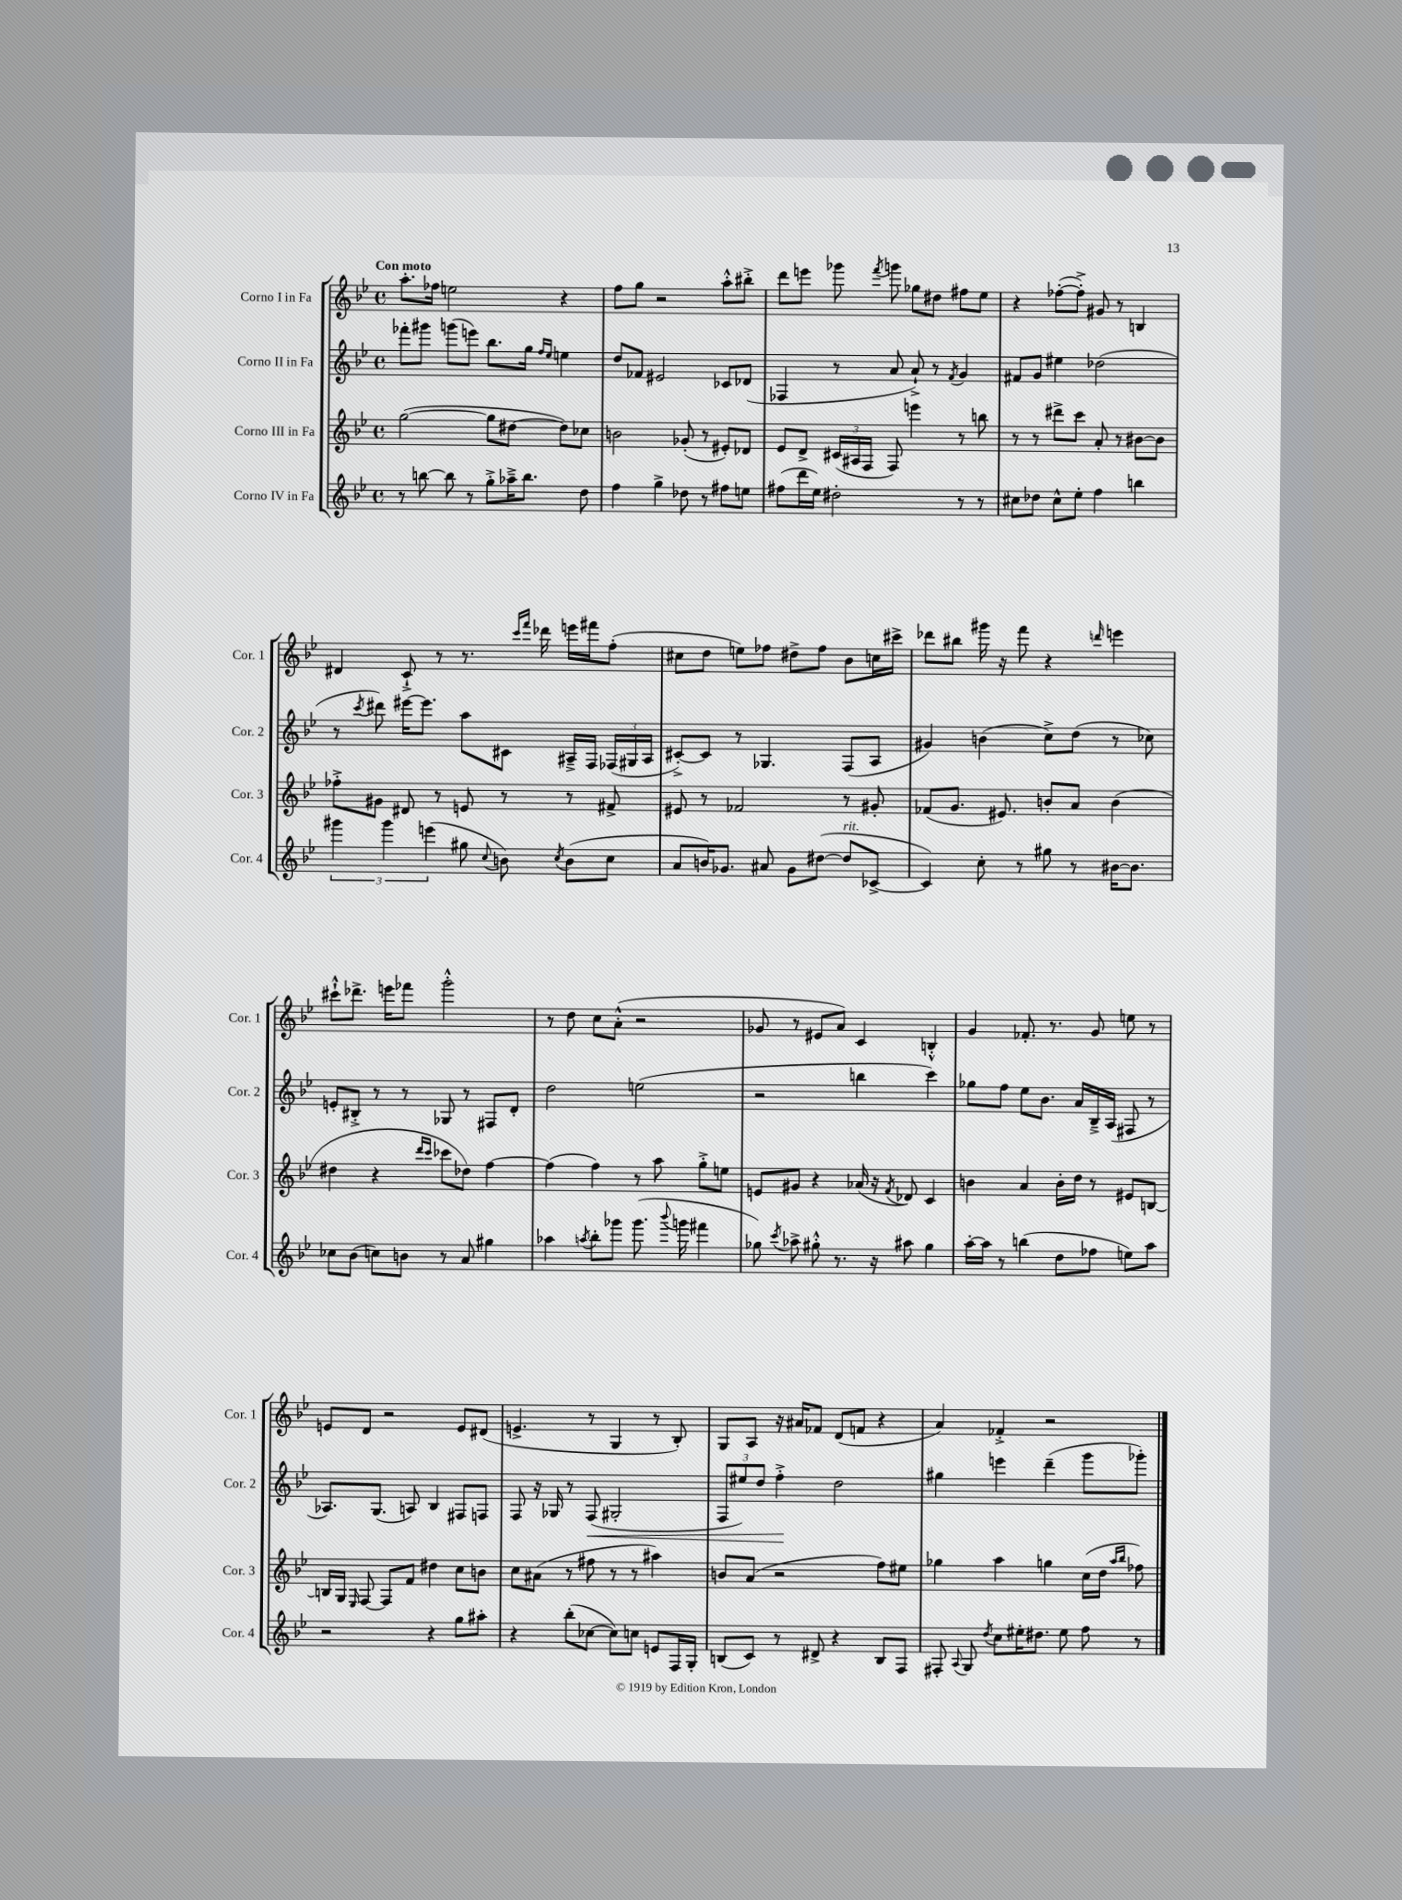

**kern	**kern	**kern	**kern
*staff4	*staff3	*staff2	*staff1
*clefG2	*clefG2	*clefG2	*clefG2
*k[b-e-]	*k[b-e-]	*k[b-e-]	*k[b-e-]
*M4/4	*M4/4	*M4/4	*M4/4
*met(c)	*met(c)	*met(c)	*met(c)
8r	([2gg	8fff-'	8.aa'
[8bb	.	8ggg#	.
.	.	.	16ff-
8bb]	.	(8ggg	2ee
8r	.	8eee)	.
8gg'^	8gg]	8.bb-	.
16aa-~^	[8dd#	.	.
8.bb	.	16gg	.
.	.	16qqff	.
.	.	16qqee-	.
.	8dd#])	4ee	4r
8dd	8cc-	.	.
=	=	=	=
4ff	2b	8dd	8ff
.	.	8f-	8gg
4gg^	.	2e#	2r
8dd-	(8g-'	.	.
8r	8r	.	.
8ff#	8e#')	8c-	8aa'^^
8ee	8d-	(8d-	8bb#'^
=	=	=	=
(8ff#	8e-	4F-	8ddd
16ddd	8d^	.	8eee
16ee-)	.	.	.
2dd#'	(24c#	8r	8ggg-
.	24A#	.	.
.	24F	.	.
.	.	.	8qfff
.	8F)	8a	8ggg
.	4eee	8a`^)	8gg-
.	.	8r	8dd#
.	.	8qf	.
8r	8r	4g	8ff#
8r	8bb	.	8ee-
=	=	=	=
8cc#	8r	8f#	4r
8dd-	8r	8g	.
8cc#^^	8ddd#^	4ee#	([8ff-'
8ee-'	8ccc	.	8ff-'^])
4ff	8a'	(2dd-	8g#
.	8r	.	8r
4bb	[8b#	.	4B
.	8b#]	.	.
=	=	=	=
6ggg#	8ff-'^	8r	4d#
.	.	8qccc	.
.	8g#	8ddd#)	.
6ggg#	.	.	.
.	8d#	[16eee#	8c`^
.	.	8.eee#]	.
(6eee	.	.	.
.	8r	.	8r
8gg#	8e	8aa	8.r
8qqcc	.	.	.
8b)	8r	8c#	.
.	.	.	16qqccc
.	.	.	16qqfff
.	.	.	16ddd-
8qcc	.	.	.
(8b	8r	16A#~^	16eee
.	.	16F	16fff#
8cc	8f#^	(24F-	(8ff'
.	.	24G#	.
.	.	24A#	.
=	=	=	=
8a	8e#	[8c#'^)	8cc#
16b)	8r	8c#]	8dd
8.g-	.	.	.
.	2f-	8r	8ee)
8a#	.	4.G-	8ff-
8g-	.	.	8dd#^
([8dd#	.	.	8ff-
8dd#]	8r	(8F	8b-
[8c-^	8g#'	8A	16cc
.	.	.	16ccc#^
=	=	=	=
4c-])	(8f-	4g#)	8ddd-
.	8.g	.	8bb#
8cc'	.	(4b	16ggg#
.	8.e#)	.	16r
8r	.	.	8fff
8gg#	8b'	8cc^)	4r
8r	8a	(8dd	.
.	.	.	16qqddd
[16b#	(4b	8r	4eee
8.b#]	.	.	.
.	.	8cc-)	.
=	=	=	=
8cc-	4dd#	8e'	8ccc#`^^
(8b-	.	8B#'^	8.ddd-^
8cc)	4r	8r	.
.	.	.	16eee
8b	.	8r	8fff-
.	16qqddd	.	.
.	16qqccc	.	.
8r	8ccc-	8G-	2ggg'^^
8a	8dd-)	8r	.
4gg#	[4ff	8F#	.
.	.	8d'	.
=	=	=	=
4aa-	(4ff]	2dd	8r
.	.	.	8dd
8qaa	.	.	.
8bb-'	4ff)	.	8cc
8ggg-	.	.	(8a'^^
(8.ggg-	8r	(2ee	2r
.	8aa	.	.
8qqbbb-	.	.	.
16ggg	.	.	.
4fff#	8gg'^	.	.
.	8ee	.	.
=	=	=	=
8gg-)	8e	2r	8g-
8qccc	.	.	.
8aa-^	8g#	.	8r
8gg#'^^	4r	.	8e#
8.r	.	.	8a)
.	(16a-	4bb	4c
16r	16r	.	.
.	8qf	.	.
8aa#	8d-)	.	.
4gg#	4c	4ccc)	4B'^^
=	=	=	=
[16aa'	4b	8gg-	4g
16aa]	.	.	.
8r	.	8ff	.
(4bb	4a	8ee-	8.f-'
.	.	8.b-	.
.	.	.	8.r
8dd	16b'	.	.
.	16dd	16a	.
8ff-	8r	16B-~^	8g
.	.	(16A	.
8ee)	8e#	8F#	8ee
8aa	[8B	8r	8r
=	=	=	=
2r	16B]	8.A-)	8e
.	16G	.	.
.	16qqE-	.	.
.	[8F	.	8d
.	.	(8.G	.
.	8F]	.	2r
.	8f	8A)	.
4r	4dd#	4B-	.
8gg	8cc	8F#	8e
8aa#'	8b	8F	(8d#
=	=	=	=
4r	8cc	8F	4.e^
.	(8a#	16r	.
.	.	16G-	.
(8bb-'	8r	8r	.
[8cc-	8ff#	(8F	8r
8cc-])	8r	2G#'	4G
8cc	8r	.	.
8e	4aa#)	.	8r
16F	.	.	8B-')
16G'	.	.	.
=	=	=	=
(8B	8b	12F	8G
.	.	12ee#)	.
8c)	(8a	.	8A
.	.	12dd	.
8r	2r	4ff'^	16r
.	.	.	16a#
8d#^	.	.	8f-
4r	.	2dd	(8d
.	.	.	8f
8B	8ff)	.	4r
8F	8ee#	.	.
=	=	=	=
8F#'	4gg-	4gg#	4a)
8qqA	.	.	.
8G	.	.	.
8qdd	.	.	.
8cc	4aa	4eee	4f-'^
16ee#'	.	.	.
8.dd#	.	.	.
.	4gg	(4ddd~	2r
8ee#	.	.	.
8ff	(16cc	8ggg	.
.	16dd	.	.
.	16qqaa	.	.
.	16qqbb-	.	.
8r	8ff-)	8ggg-')	.
==	==	==	==
*-	*-	*-	*-
